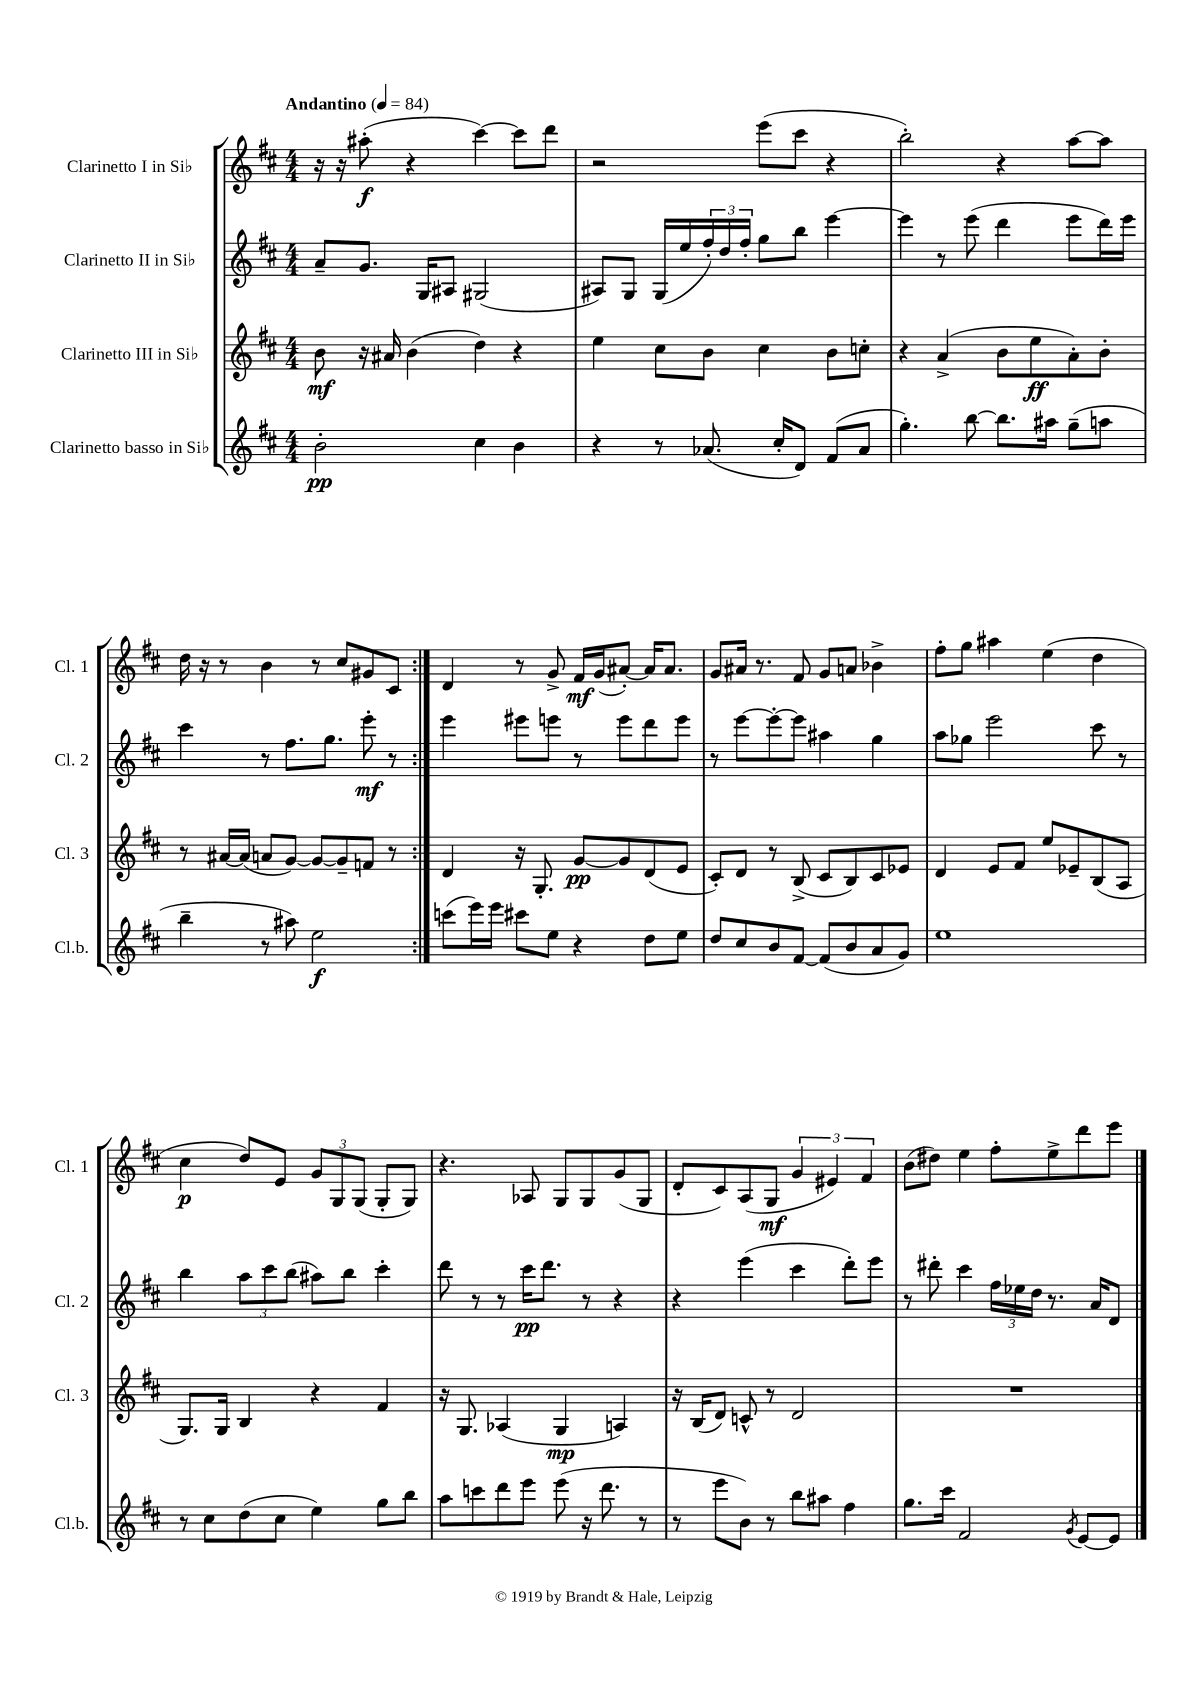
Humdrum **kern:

**kern	**dynam	**kern	**dynam	**kern	**dynam	**kern	**dynam
*part4	*part4	*part3	*part3	*part2	*part2	*part1	*part1
*staff4	*staff4	*staff3	*staff3	*staff2	*staff2	*staff1	*staff1
*I"Clarinetto basso in Si♭	*	*I"Clarinetto III in Si♭	*	*I"Clarinetto II in Si♭	*	*I"Clarinetto I in Si♭	*
*I'Cl.b.	*	*I'Cl. 3	*	*I'Cl. 2	*	*I'Cl. 1	*
*clefG2	*	*clefG2	*	*clefG2	*	*clefG2	*
*k[f#c#]	*	*k[f#c#]	*	*k[f#c#]	*	*k[f#c#]	*
*M4/4	*	*M4/4	*	*M4/4	*	*M4/4	*
*MM84	*	*MM84	*	*MM84	*	*MM84	*
=1	=1	=1	=1	=1	=1	=1	=1
!	!	!	!	!	!	!LO:TX:a:B:t=Andantino	!
2b'\	pp	8b\	mf	8a~/L	.	16r	.
.	.	.	.	.	.	16r	.
.	.	16r	.	8.g/J	.	(8aa#X'\	f
.	.	16a#X/	.	.	.	.	.
.	.	(4b\	.	.	.	4r	.
.	.	.	.	16G/KL	.	.	.
.	.	.	.	8A#X/J	.	.	.
4cc#\	.	4dd\)	.	(2G#X/	.	[4ccc#\)	.
4b\	.	4r	.	.	.	8ccc#\L]	.
.	.	.	.	.	.	8ddd\J	.
=2	=2	=2	=2	=2	=2	=2	=2
4r	.	4ee\	.	8A#X/L)	.	2r	.
.	.	.	.	8G/J	.	.	.
8r	.	8cc#\L	.	(16G/LL	.	.	.
.	.	.	.	16ee/	.	.	.
(8.a-X/	.	8b\J	.	24ff#'/)	.	.	.
.	.	.	.	24dd/	.	.	.
.	.	.	.	24ff#'/JJ	.	.	.
.	.	4cc#\	.	8gg\L	.	(8eee\L	.
16cc#'/KL	.	.	.	.	.	.	.
8d/J)	.	.	.	8bb\J	.	8ccc#\J	.
(8f#/L	.	8b\L	.	[4eee\	.	4r	.
8a-/J	.	8ccn'\J	.	.	.	.	.
=3	=3	=3	=3	=3	=3	=3	=3
4.gg'\)	.	4r	.	4eee\]	.	2bb'\)	.
.	.	(4a^/	.	8r	.	.	.
[8bb\	.	.	.	(8eee\	.	.	.
8.bb\L]	.	8b\L	.	4ddd\	.	4r	.
.	.	8ee\	ff	.	.	.	.
16aa#X\Jk	.	.	.	.	.	.	.
(8gg~\L	.	8a'\)	.	8eee\L	.	[8aa\L	.
8aan\J	.	8b'\J	.	16ddd\L)	.	8aa\J]	.
.	.	.	.	16eee\JJ	.	.	.
!!LO:LB:g=z
=4	=4	=4	=4	=4	=4	=4	=4
4bb~\	.	8r	.	4ccc#\	.	16dd\	.
.	.	.	.	.	.	16r	.
.	.	[16a#X/LL	.	.	.	8r	.
.	.	(16a#/JJ]	.	.	.	.	.
8r	.	8an/L	.	8r	.	4b\	.
8aa#X\)	.	[8g/J)	.	8.ff#\L	.	.	.
2ee\	f	8g/L_	.	.	.	8r	.
.	.	.	.	8.gg\J	.	.	.
.	.	8g~/]	.	.	.	8cc#/L	.
.	.	8fn/J	.	8eee'\	mf	8g#X/	.
.	.	8r	.	8r	.	8c#/J	.
=5:|!	=5:|!	=5:|!	=5:|!	=5:|!	=5:|!	=5:|!	=5:|!
(8cccn\L	.	4d/	.	4eee\	.	4d/	.
16eee\L)	.	.	.	.	.	.	.
16eee\JJ	.	.	.	.	.	.	.
8ccc#X\L	.	16r	.	8eee#X\L	.	8r	.
.	.	8.G'/	.	.	.	.	.
8ee\J	.	.	.	8eeen\J	.	8g^/	.
4r	.	[8g/L	pp	8r	.	16f#/LL	mf
.	.	.	.	.	.	(16g/J	.
.	.	8g/]	.	8eee\L	.	[8a#X'/J)	.
8dd\L	.	(8d/	.	8ddd\	.	16a#/KL]	.
.	.	.	.	.	.	8.a#/J	.
8ee\J	.	8e/J	.	8eee\J	.	.	.
=6	=6	=6	=6	=6	=6	=6	=6
8dd/L	.	8c#'/L)	.	8r	.	8g/L	.
8cc#/	.	8d/J	.	[8eee\L	.	16a#X/Jk	.
.	.	.	.	.	.	8.r	.
8b/	.	8r	.	8eee'\_	.	.	.
[8f#/J	.	(8B^/	.	8eee\J]	.	8f#/	.
(8f#/L]	.	8c#/L	.	4aa#X\	.	8g/L	.
8b/	.	8B/)	.	.	.	8an/J	.
8a/	.	8c#/	.	4gg\	.	4b-X^\	.
8g/J)	.	8e-X/J	.	.	.	.	.
=7	=7	=7	=7	=7	=7	=7	=7
1ee	.	4d/	.	8aa\L	.	8ff#'\L	.
.	.	.	.	8gg-X\J	.	8gg\J	.
.	.	8e/L	.	2eee\	.	4aa#X\	.
.	.	8f#/J	.	.	.	.	.
.	.	8ee/L	.	.	.	(4ee\	.
.	.	8e-X~/	.	.	.	.	.
.	.	(8B/	.	8ccc#\	.	4dd\	.
.	.	8A/J	.	8r	.	.	.
!!LO:LB:g=z
=8	=8	=8	=8	=8	=8	=8	=8
8r	.	8.G/L)	.	4bb\	.	4cc#\	p
8cc#\L	.	.	.	.	.	.	.
.	.	16G/Jk	.	.	.	.	.
(8dd\	.	4B/	.	12aa\L	.	8dd/L)	.
.	.	.	.	12ccc#\	.	.	.
8cc#\J	.	.	.	.	.	8e/J	.
.	.	.	.	(12bb\J	.	.	.
4ee\)	.	4r	.	8aa#X\L)	.	12g/L	.
.	.	.	.	.	.	12G/	.
.	.	.	.	8bb\J	.	.	.
.	.	.	.	.	.	(12G/J	.
8gg\L	.	4f#/	.	4ccc#'\	.	8G'/L	.
8bb\J	.	.	.	.	.	8G/J)	.
=9	=9	=9	=9	=9	=9	=9	=9
8aa\L	.	16r	.	8ddd\	.	4.r	.
.	.	8.G/	.	.	.	.	.
8cccn\	.	.	.	8r	.	.	.
8ddd\	.	(4A-X/	.	8r	.	.	.
8eee\J	.	.	.	16ccc#\KL	pp	8A-X/	.
.	.	.	.	8.ddd\J	.	.	.
(8eee\	.	4G/	mp	.	.	8G/L	.
16r	.	.	.	8r	.	8G/	.
8.ddd\	.	.	.	.	.	.	.
.	.	4An/)	.	4r	.	(8g/	.
8r	.	.	.	.	.	8G/J	.
=10	=10	=10	=10	=10	=10	=10	=10
8r	.	16r	.	4r	.	8d'/L	.
.	.	(16B/KL	.	.	.	.	.
8eee\L	.	8d/J)	.	.	.	8c#/)	.
8b\J)	.	8cn^^/	.	(4eee\	.	(8A/	.
8r	.	8r	.	.	.	8G/J	mf
8bb\L	.	2d/	.	4ccc#\	.	6g/	.
8aa#X\J	.	.	.	.	.	.	.
.	.	.	.	.	.	6e#X/)	.
4ff#\	.	.	.	8ddd'\L)	.	.	.
.	.	.	.	.	.	6f#/	.
.	.	.	.	8eee\J	.	.	.
=11	=11	=11	=11	=11	=11	=11	=11
8.gg\L	.	1r	.	8r	.	(8b\L	.
.	.	.	.	8ddd#X'\	.	8dd#X\J)	.
16ccc#\Jk	.	.	.	.	.	.	.
2f#/	.	.	.	4ccc#\	.	4ee\	.
.	.	.	.	24ff#\LL	.	8ff#'\L	.
.	.	.	.	24ee-X\	.	.	.
.	.	.	.	24dd\JJ	.	.	.
.	.	.	.	8.r	.	8ee^\	.
8qg/	.	.	.	.	.	.	.
[8e/L	.	.	.	.	.	8ddd\	.
.	.	.	.	16a/KL	.	.	.
8e/J]	.	.	.	8d/J	.	8eee\J	.
==	==	==	==	==	==	==	==
*-	*-	*-	*-	*-	*-	*-	*-
